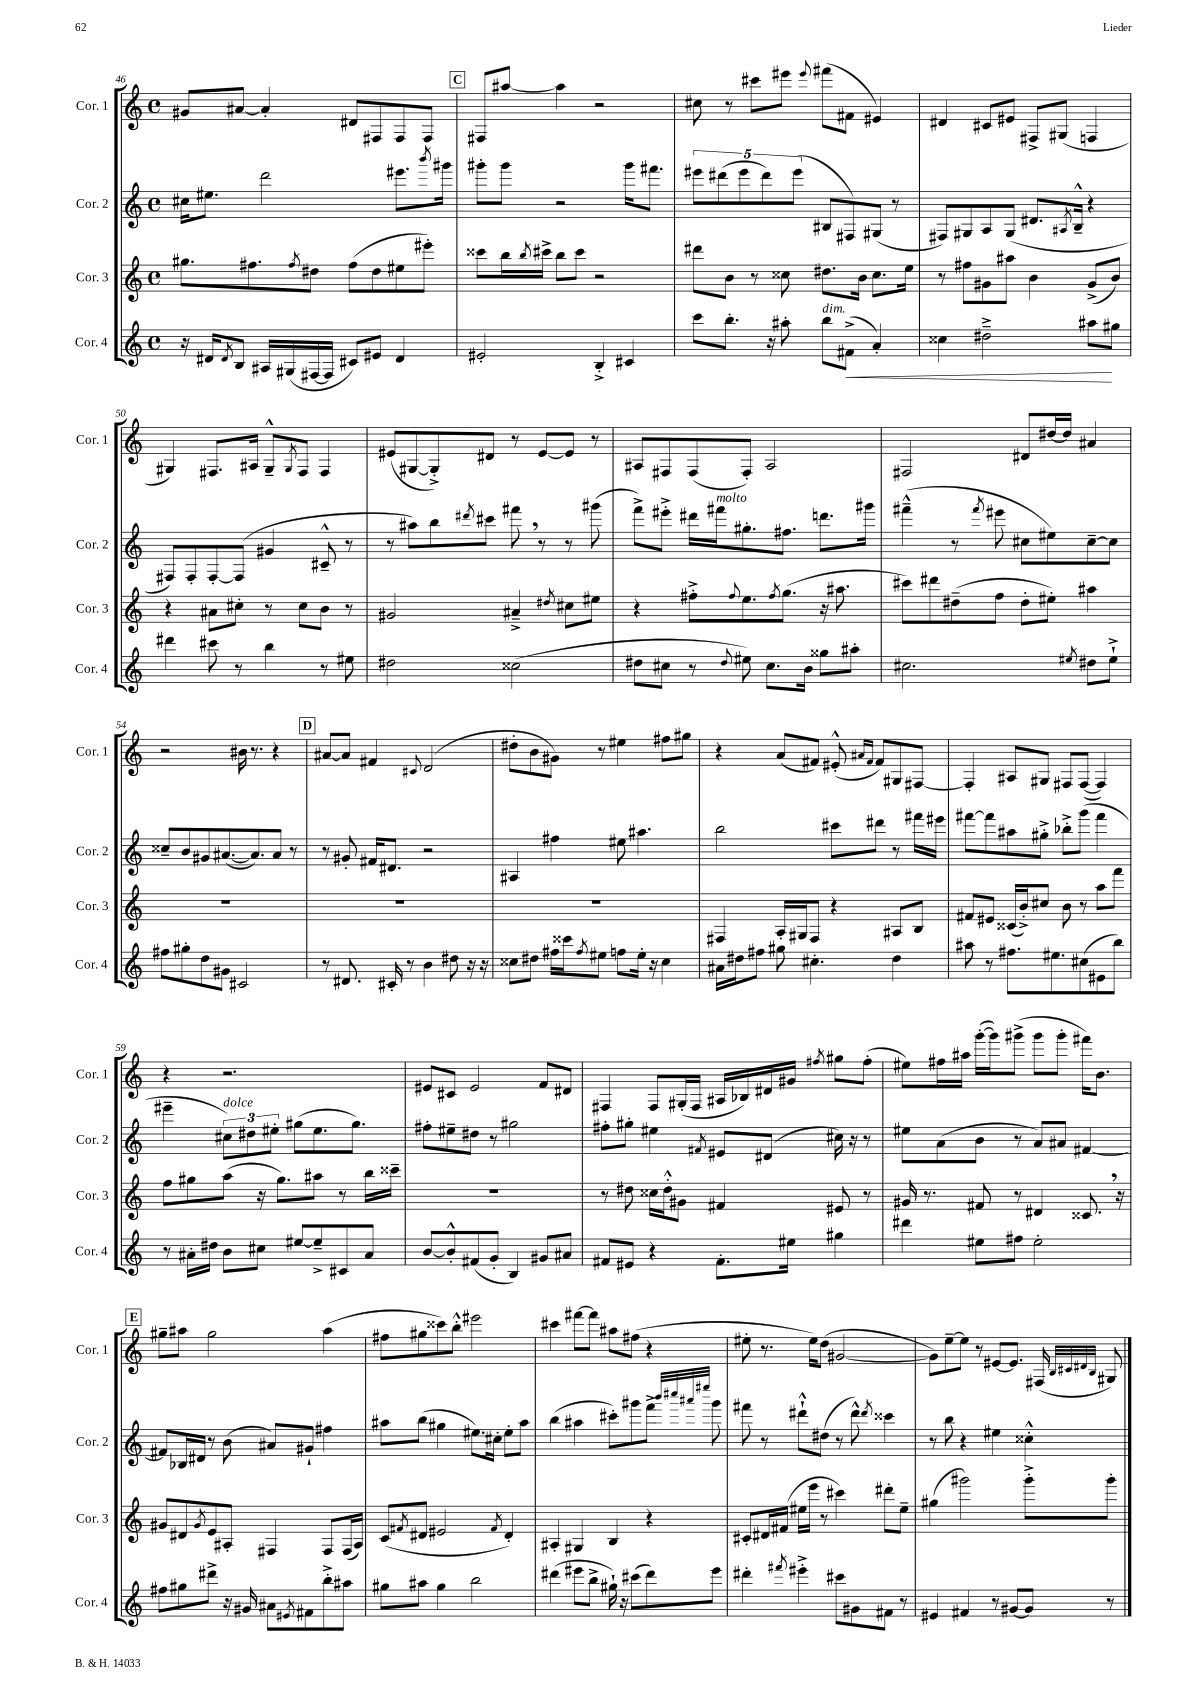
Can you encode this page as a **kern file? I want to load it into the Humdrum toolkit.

**kern	**dynam	**kern	**kern	**kern
*part4	*part4	*part3	*part2	*part1
*staff4	*staff4	*staff3	*staff2	*staff1
*I"Cor. 4	*	*I"Cor. 3	*I"Cor. 2	*I"Cor. 1
*I'Cor. 4	*	*I'Cor. 3	*I'Cor. 2	*I'Cor. 1
*clefG2	*	*clefG2	*clefG2	*clefG2
*k[]	*	*k[]	*k[]	*k[]
*M4/4	*	*M4/4	*M4/4	*M4/4
*met(c)	*	*met(c)	*met(c)	*met(c)
=46	=46	=46	=46	=46
16r	.	8.gg#X\L	16cc#X\KL	8g#X/L
16d#X/KL	.	.	8.ee#X\J	.
8qd#/	.	.	.	.
8B/J	.	.	.	[8a#X/J
.	.	8.ff#X\	.	.
16A#X/LL	.	.	2ddd\	4a#'/]
(16G#X/	.	.	.	.
.	.	8qff#/	.	.
[16F#X/	.	8dd#X\J	.	.
16F#/JJ]	.	.	.	.
8c#X/L)	.	(8ff#\L	.	8d#X/L
8e#X/J	.	8dd#\	.	8F#X/
4d#/	.	8ee#X\	8.eee#X\L	8F#/
.	.	8eee#X'\J)	.	8F#/J
.	.	.	8qbbb/	.
.	.	.	16ggg#X\Jk	.
!!LO:REH:place=s1:t=C
=47	=47	=47	=47	=47
2e#X'/	.	8ccc##X\L	8ggg#X'\L	8F#X/L
.	.	16bb\L	8ggg#\J	[8aa#X/J
.	.	8qbb/	.	.
.	.	16ccc#X^\JJ	.	.
.	.	8bb\L	2r	4aa#\]
.	.	8ccc#\J	.	.
4B'^/	.	2r	.	2r
4c#X/	.	.	16ggg#\KL	.
.	.	.	8.fff#X\J	.
=48	=48	=48	=48	=48
8ccc\L	.	8ddd#X\L	10eee#X\L	8cc#X\
.	.	.	(10ddd#X\	.
8.bb'\J	.	8b\J	.	8r
.	.	.	10eee#\	.
.	.	8r	.	8ccc#X\L
.	.	.	10ddd#\)	.
16r	.	.	.	.
8aa#X'\	.	8cc##X\	.	8eee#X\J
.	.	.	(10eee#\J	.
.	.	.	.	8qqeee#/
!LO:TX:a:i:t=dim.	!	!	!	!
8bb\L	.	8.dd#X\L	8B#X/L	(8fff#X\L
!	!LO:HP:b	!	!	!
(8f#X^\J	<	.	8F#X/)	8f#X\J
.	.	16b\Jk	.	.
4a'/)	.	8.cc##\L	(8G#X/J	4e#X/)
.	.	.	8r	.
.	.	16ee\Jk	.	.
=49	=49	=49	=49	=49
4cc##X\	.	8r	8F#X/L)	4d#X/
.	.	8ff#X\L	8G#X/	.
2dd#X~^\	.	8g#X\	8A/	8c#X/L
.	.	8aa#X\J	(8G#/J	8e#X/J
.	.	4b\	8.d#X/L	8F#X^/L
.	.	.	.	(8G#X/J
.	.	.	8qA#X/	.
.	.	.	16B~^^/Jk	.
8aa#X\L	.	(8g#^/L	4r	4Fn/
8gg#X\J	[	8b/J)	.	.
!!LO:LB:g=z
=50	=50	=50	=50	=50
4ddd#X\	.	4r	8F#X/L)	4G#X/)
.	.	.	8F#'/	.
8ccc#X\	.	8a#X\L	[8F#'/	8.F#X/L
8r	.	8cc#X'\J	(8F#/J]	.
.	.	.	.	16A#X/Jk
4bb\	.	8r	4g#X/	8G#~^^/L
.	.	.	.	8qG#/
.	.	8cc#\L	.	8F#/J
8r	.	8b\J	8c#X~^^/	4F#/
8ee#X\	.	8r	8r	.
=51	=51	=51	=51	=51
2dd#X\	.	2g#X/	8r	(8e#X/L
.	.	.	8aa#X\L)	[8G#X/
.	.	.	8bb\	8G#'^/])
.	.	.	8qddd#X/	.
.	.	.	8ccc#X\J	8d#X/J
(2cc##X\	.	4a#X~^/	8fff#X,\	8r
.	.	.	8r	[8e#/L
.	.	8qdd#X/	.	.
.	.	8cc#X\L	8r	8e#/J]
.	.	8ee#X\J	(8ggg#X\	8r
=52	=52	=52	=52	=52
8dd#X\L	.	4r	8fff^\L)	8A#X/L
8cc#X\J	.	.	8eee#X'^\J	8F#X/
8r	.	8ff#X'^\L	16ddd#X\LL	(8F#/
!	!	!	!LO:TX:a:i:t=molto	!
.	.	.	16fff#X\J	.
8qqdd#/	.	8qqff#/	.	.
8ee#X\)	.	8.ee\	8.gg#X'\	8F#'/J)
8.cc#\L	.	.	.	2A#/
.	.	8qff#/	.	.
.	.	(8.gg\J	8.ff#X\J	.
16b\Jk	.	.	.	.
8gg##X\L	.	16r	8.dddn\L	.
.	.	8.aa#X\	.	.
8aa#X'\J	.	.	.	.
.	.	.	16ggg#X\Jk	.
=53	=53	=53	=53	=53
2.cc#X\	.	8ccc#X\L)	(4fff#X~^^\	2F#X/
.	.	8ddd#X\	.	.
.	.	(8dd#X~\	8r	.
.	.	.	8qfff#/	.
.	.	8ff\J	8eee#X\	.
.	.	8dd#'\L	8cc#X\L	8d#X/L
.	.	8ee#X'\J)	8ee#X\)	[16dd#X/L
.	.	.	.	16dd#/JJ]
8qee#X/	.	.	.	.
8dd#X\L	.	4aa#X\	[8cc#~\	4a#X/
8ee#`^\J	.	.	8cc#\J]	.
!!LO:LB:g=z
=54	=54	=54	=54	=54
8ff#X\L	.	1r	8cc##X~/L	2r
8gg#X'\	.	.	8b/	.
8dd\	.	.	8g#X/	.
8g#X\J	.	.	([8.a#X/	.
2c#X/	.	.	.	16b#X\
.	.	.	8.a#/])	8.r
.	.	.	8a#/J	4r
.	.	.	8r	.
!!LO:REH:place=s1:t=D
=55	=55	=55	=55	=55
8r	.	1r	8r	[8a#X/L
8.d#X/	.	.	8g#X'/	8a#/J]
.	.	.	16f#X/KL	4f#X/
16c#X'/	.	.	8.d#X/J	.
8r	.	.	.	.
.	.	.	.	8qqc#X/
4b\	.	.	2r	(2d/
8dd#X\	.	.	.	.
16r	.	.	.	.
16r	.	.	.	.
=56	=56	=56	=56	=56
8cc##X\L	.	1r	4A#X/	8dd#X'\L
8dd#X\J	.	.	.	8b\
16ff#X\LL	.	.	4ff#X\	8g#X\J)
16ccc##X\J	.	.	.	.
8qff#/	.	.	.	.
8ee#X\J	.	.	.	8r
8ffn\L	.	.	8ee#X\	4ee#X\
16ee#'\Jk	.	.	4.aa#X\	.
16r	.	.	.	.
4cc##\	.	.	.	8ff#X\L
.	.	.	.	8gg#X\J
=57	=57	=57	=57	=57
16a#X\LL	.	4F#X/	2bb\	4r
16dd#X\J	.	.	.	.
8ff#X\J	.	.	.	.
8gg#X\	.	16A'/LL	.	(8a/L
.	.	16G#X/J	.	.
4.cc#X'\	.	8F#/J	.	8f#X/J)
.	.	4r	8ccc#X\L	(8e#X'^^/
.	.	.	.	16qqa#X/LL
.	.	.	.	16qqf#/JJ
.	.	.	8ddd#X\J	8f#/L)
4dd#\	.	8A#X/L	8r	8G#X/
.	.	8B/J	16fff#X\LL	[8F#X/J
.	.	.	16eee#X\JJ	.
=58	=58	=58	=58	=58
8aa#X\	.	8f#X/L	[8fff#X\L	4F#'/]
8r	.	8e#X/J	8fff#\]	.
8.ff#X\L	.	(16c##X/LL	8aa#X\	8A#X/L
.	.	16b'^/J)	.	.
.	.	8cc#X/J	8gg#X'^\J	8G#X/J
8.ee#X\	.	.	.	.
.	.	8b\	8bb-X'^\L	8F#X/L
(8cc#X\	.	8r	(8ggg\J	([8F#/J
8e#X\	.	8aa\L	4fff#\	4F#/])
8bb\J)	.	8fff\J	.	.
!!LO:LB:g=z
=59	=59	=59	=59	=59
8r	.	8ff\L	4eee#X~\	4r
16a#X'\LL	.	8gg#X\	.	.
16dd#X\JJ	.	.	.	.
!	!	!	!LO:TX:a:i:t=dolce	!
8b\L	.	(8aa\J	12cc#X\L)	2.r
.	.	.	12dd#X\	.
8cc#X\J	.	16r	.	.
.	.	.	12ee#X'\J	.
.	.	8.gg#\L)	.	.
[8ee#X/L	.	.	(8gg#X\L	.
8ee#~^/]	.	8aa#X\J	8.ee#\	.
8c#X/	.	8r	.	.
.	.	.	8.gg#\J)	.
8a#/J	.	16bb\LL	.	.
.	.	16ccc##X~\JJ	.	.
=60	=60	=60	=60	=60
[8b/L	.	1r	8ff#X'\L	8e#X/L
8b'^^/]	.	.	8ee#X~\	8c#X/J
(8f#X/	.	.	8dd#X\J	2e#/
8g'/J	.	.	8r	.
4B/)	.	.	2gg#X\	.
8g#X/L	.	.	.	8f/L
8a#X/J	.	.	.	8d#X/J
=61	=61	=61	=61	=61
8f#X/L	.	8r	8ff#X'\L	4F#X/
8e#X/J	.	8dd#X\	8gg#X'\J	.
4r	.	16cc##X\LL	4ee#X\	8F#/L
.	.	16dd#'^^\J	.	.
.	.	8g#X\J	.	(16G#X'/L
.	.	.	.	16F#/JJ
.	.	.	8qf#X/	.
8.f#'\L	.	4f#X/	8e#X/L	16A#X/LL
.	.	.	.	16B-X/)
.	.	.	(8d#X/J	16d#X/
16ee#X\Jk	.	.	.	16g#X/JJ
.	.	.	.	8qff#X/
4gg#X\	.	8e#X/	16cc#X\)	8gg#X\L
.	.	.	16r	.
.	.	8r	8r	(8ff#'\J
=62	=62	=62	=62	=62
4ddd#X\	.	16g#X/	8ee#X\L	8ee#X\L)
.	.	8.r	.	.
.	.	.	(8a\	16ff#X\L
.	.	.	.	16aa#X\JJ
8ee#X\L	.	8f#X/	8b\J	([16ggg'\LL
.	.	.	.	16ggg\J])
8ff#X\J	.	8r	8r	(8ggg#X^\J
2ee#'\	.	4d#X/	8a/L)	8ggg#\L
.	.	.	8a#X/J	8ggg#'\J
.	.	8.c##X,/	[4f#X/	16fff#X\KL)
.	.	.	.	8.b\J
.	.	16r	.	.
!!LO:LB:g=z
!!LO:REH:place=s1:t=E
=63	=63	=63	=63	=63
8ff#X\L	.	8g#X/L	8f#X/L]	8gg#X~\L
8gg#X\	.	8d#X/	16B-X/L	8aa#X\J
.	.	.	16d#X/JJ	.
.	.	8qg#/	.	.
8ddd#X^\J	.	8e/	8r	2gg#\
16r	.	8A#X'/J	(8b\	.
16g#X/	.	.	.	.
8a#X\L	.	4F#X/	8a#X/L)	.
8qe#X/	.	.	.	.
8f#X\	.	.	8g#X`/J	.
8bb'^\	.	8F#/L	4ff#X\	(4aa#\
8aa#X\J	.	(16F#/L	.	.
.	.	16A#/JJ)	.	.
=64	=64	=64	=64	=64
8gg#X\L	.	(8c/L	8aa#X\L	8ff#X\L
.	.	8qf#X/	.	.
8aa#X\J	.	8d#X/J	(8bb\J	8gg#X\
4gg#\	.	2e#X/	4gg#X\	8ccc##X\)
.	.	.	.	8bb'^^\J
2bb\	.	.	8.ee#X\L)	2eee#X\
.	.	.	16cc#X'\Jk	.
.	.	8qf#/	.	.
.	.	4d#'/)	8ee#'\L	.
.	.	.	8aa#\J	.
=65	=65	=65	=65	=65
(4ddd#X\	.	4A#X'/	(4bb\	4ccc#X\
8eee#X\L	.	4G#X/	4aa#X\	[8fff#X\L
8bb^\J	.	.	.	8fff#\J]
16gg#X`\)	.	4B/	8ccc#X'\L)	8aa#X\L
16r	.	.	.	.
(8ccc#X\L	.	.	8ggg#X\	(8ff#X\J
8ddd#\)	.	4r	8fff^\J	4r
.	.	.	32qqbbb/LLL	.
.	.	.	32qqcccc#X/	.
.	.	.	32qqaaa#X/	.
.	.	.	32qqeeee#X/JJJ	.
8eee#\J	.	.	8ggg#\	.
=66	=66	=66	=66	=66
4ddd#X'\	.	8c#X'/L	8fff#X\	8ee#X'\
.	.	16d#X/L	8r	8.r
.	.	(16f#X/JJ	.	.
8qfff#X/	.	.	.	.
4eee#X'^\	.	16ee#X\LL	8ddd#X`^^\L	.
.	.	16eee\JJ	.	16ee#\KL)
.	.	8r	(8dd#X\J	(8dd\J
8ccc#X\L	.	4ccc#X\)	8r	[2g#X/
8g#X\	.	.	8ddd#^^\)	.
.	.	.	8qddd#/	.
8f#X\J	.	8ddd#X'\L	4ccc##X\	.
8r	.	8ee#~\J	.	.
=67	=67	=67	=67	=67
4e#X/	.	(4gg#X\	8r	8g#\L])
.	.	.	8bb\	[8ee~\
4f#X/	.	2ggg#X\)	4r	8ee\J]
.	.	.	.	8r
8r	.	.	4ee#X\	[8e#X/L
[8g#X/L	.	.	.	8.e#/J]
8g#/J]	.	8ggg#'^\L	4cc##X'^^\	.
.	.	.	.	(16F#X/
.	.	.	.	32qqB/LLL
.	.	.	.	32qqc#X/
.	.	.	.	32qqd#X/
.	.	.	.	32qqB/JJJ
8r	.	8ggg#'\J	.	8G#X/)
==	==	==	==	==
*-	*-	*-	*-	*-
